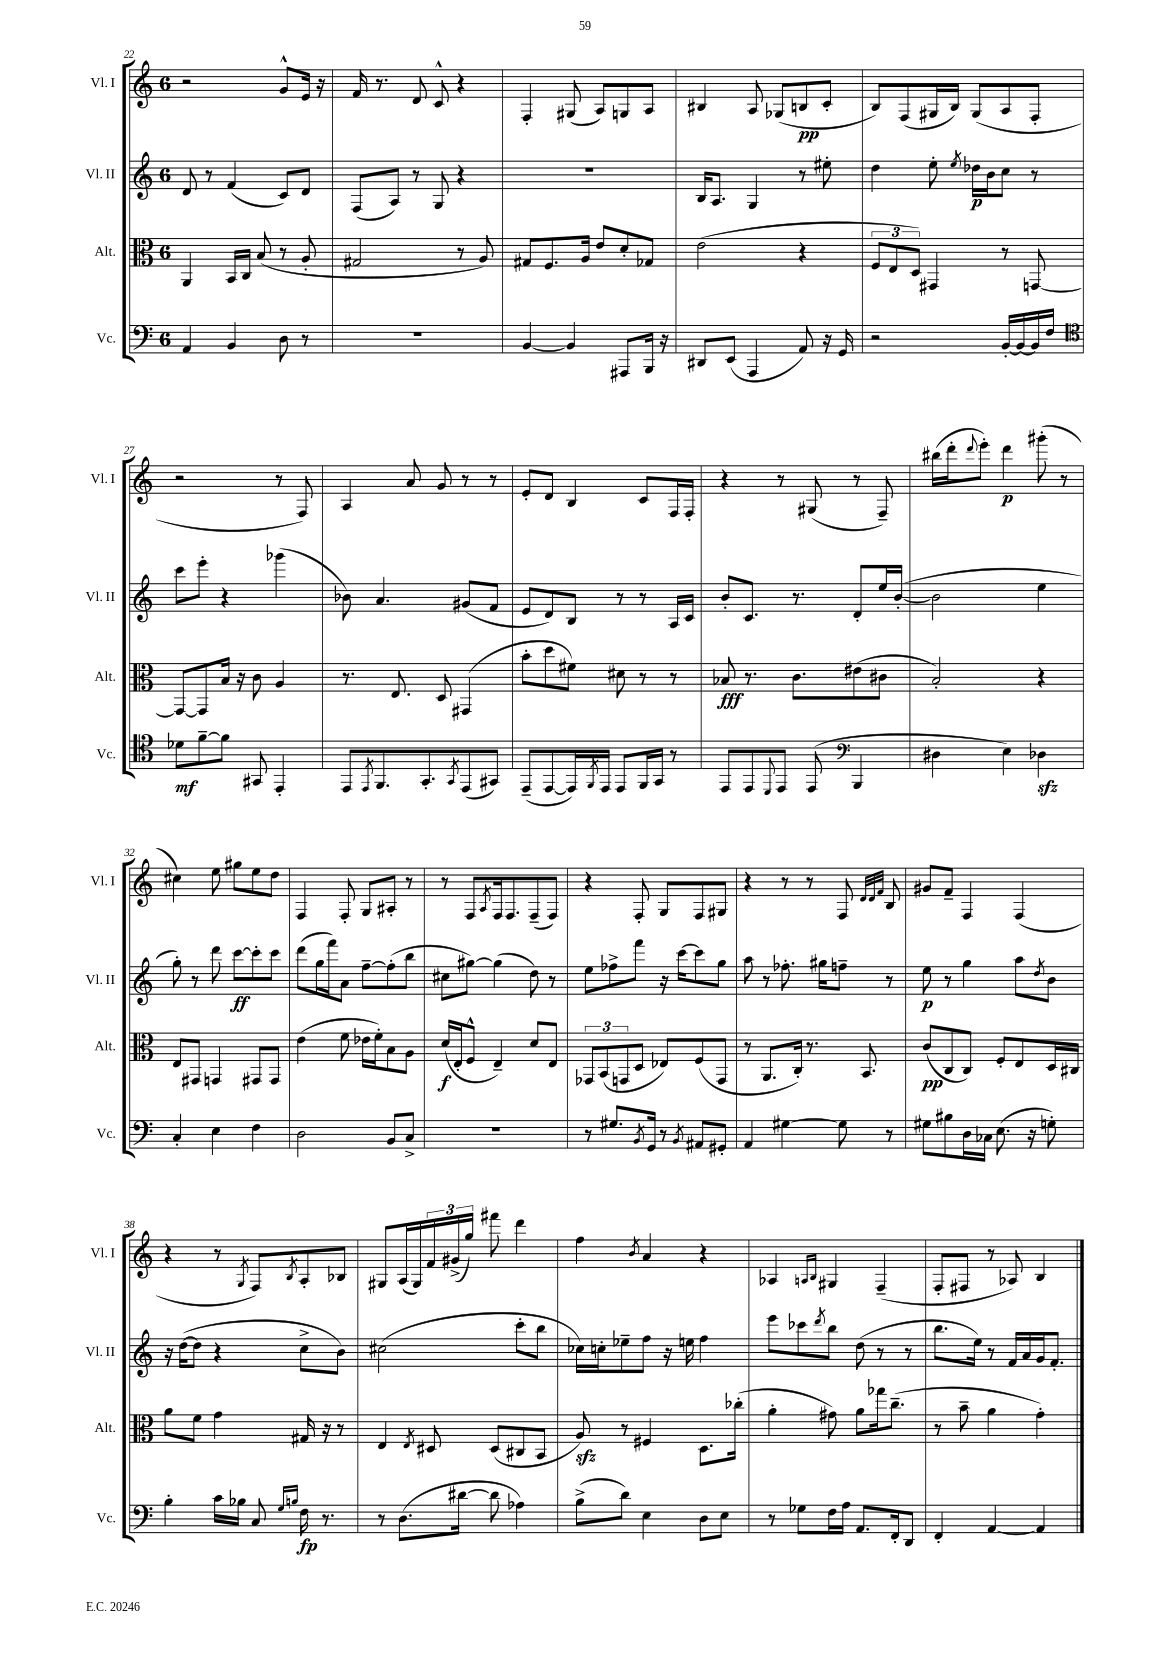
<<
\new StaffGroup <<
\new Staff = "s0" \with { instrumentName = "Vl. I" shortInstrumentName = "Vl. I" } {
    \clef treble \key c \major \once \override Staff.TimeSignature.style = #'single-digit \time 6/8
    r2 g'8-^ e'16 r16 |
    f'16 r8. d'8 c'8-^ r4 |
    f4-. gis8( a8) g8 a8 |
    bis4 a8 ges8( b8\pp c'8-. |
    b8) f8( gis16 b16) gis8( a8 f8-. |
    r2 r8 f8) |
    a4 a'8 g'8 r8 r8 |
    e'8-. d'8 b4 c'8 f16 f16-. |
    r4 r8 gis8( r8 f8--) |
    bis''16( d'''16-. \appoggiatura { d'''8 } e'''8-.) d'''4\p gis'''8-.( r8 |
    cis''4) e''8 gis''8 e''8 d''8 |
    f4 f8-. g8 ais8-. r8 |
    r8 f8 \acciaccatura { a8 } f16 f8. f8--( f8) |
    r4 f8-. g8 f8 gis8 |
    r4 r8 r8 f8 \grace { d'32 d'32 f'32 } b8 |
    gis'8 f'8-- f4 f4( |
    r4 r8 \acciaccatura { g8 } f8) \acciaccatura { b8 } a8-. bes8 |
    gis8 a16( gis16) \tuplet 3/2 { f'16 gis'16->( g''16) } fis'''8 d'''4 |
    f''4 \acciaccatura { b'8 } a'4 r4 |
    aes4 \grace { a16 b16 } gis4 f4--( |
    f8-. fis8 r8 aes8) b4 \bar "|." |
}
\new Staff = "s1" \with { instrumentName = "Vl. II" shortInstrumentName = "Vl. II" } {
    \clef treble \key c \major \once \override Staff.TimeSignature.style = #'single-digit \time 6/8
    d'8 r8 f'4( c'8) d'8 |
    f8( a8) r8 g8 r4 |
    R2. |
    b16 a8. g4 r8 eis''8-. |
    d''4 e''8-. \acciaccatura { e''8 } des''16\p b'16 c''8 r8 |
    c'''8 e'''8-. r4 ges'''4( |
    bes'8) a'4. gis'8( f'8 |
    e'8 d'8) b8 r8 r8 a16 c'16 |
    b'8-. c'8. r8. d'8-. e''16 b'16~-.( |
    b'2 e''4 |
    g''8-.) r8 d'''8 c'''8~\ff c'''8-. c'''8 |
    d'''8( g''16 f'''16) a'8 f''8~-- f''8-.( b''8 |
    cis''8 gis''8~) gis''4( d''8) r8 |
    e''8 fes''8-> f'''8 r16 c'''16~ c'''8 g''8 |
    a''8 r8 fes''8.-. gis''16 f''8-- r8 |
    e''8\p r8 g''4 a''8 \acciaccatura { d''8 } b'8 |
    r16 d''16~( d''8 r4 c''8-> b'8) |
    cis''2( c'''8-. b''8 |
    ces''16) c''16-. ees''8-- f''8 r16 e''16 f''4 |
    e'''8 ces'''8 \acciaccatura { d'''8 } b''8 d''8( r8 r8 |
    b''8. e''16) r8 f'16 a'16 g'16 f'8.-. \bar "|." |
}
\new Staff = "s2" \with { instrumentName = "Alt." shortInstrumentName = "Alt." } {
    \clef alto \key c \major \once \override Staff.TimeSignature.style = #'single-digit \time 6/8
    a,4 b,16 c16 b8( r8 a8-. |
    gis2 r8 a8) |
    gis8 f8. a16 e'8 d'8-. ges8 |
    e'2( r4 |
    \tuplet 3/2 { f8 e8 d8) } gis,4 r8 g,8~ |
    g,8~ g,8 b16 r16 c'8 a4 |
    r8. e8. d8 gis,4( |
    b'8-. d''8 fis'8) dis'8 r8 r8 |
    bes8\fff r8. c'8. eis'8( cis'8 |
    b2-.) r4 |
    e8 gis,8 g,4 gis,8 gis,8 |
    e'4( f'8 ees'16 f'16-.) b8 a8 |
    d'16\f( e16-. f8-^ e4--) d'8 e8 |
    \tuplet 3/2 { ges,8 b,8( g,8 } d8 ees8) f8( g,8 |
    r8 a,8. c16-.) r8. b,8. |
    c'8\pp( c8 c8) f8-. e8 d16 cis16 |
    a'8 f'8 g'4 gis16 r16 r8 |
    e4 \acciaccatura { e8 } dis8 dis8( cis8 b,8 |
    a8\sfz) r8 fis4 d8. ces''16-.( |
    a'4-. gis'8) a'8 ges''16 c''8.--( |
    r8 b'8-- a'4 g'4-.) \bar "|." |
}
\new Staff = "s3" \with { instrumentName = "Vc." shortInstrumentName = "Vc." } {
    \clef bass \key c \major \once \override Staff.TimeSignature.style = #'single-digit \time 6/8
    a,4 b,4 d8 r8 |
    R2. |
    b,4~ b,4 ais,,8 b,,16 r16 |
    dis,8 e,8( a,,4 a,8) r16 g,16 |
    r2 b,16~-. b,16~ b,16 f16 |
    \clef tenor des'8\mf f'8~-- f'8 gis,8 e,4-. |
    e,8 \acciaccatura { e,8 } f,8. g,8.-. \acciaccatura { g,8 } e,8( gis,8) |
    e,8--( e,8~ e,16) \acciaccatura { f,8 } e,16 e,8 f,16 g,16 r8 |
    e,8 e,8 \appoggiatura { d,8 } e,8 e,8( \clef bass b,,4 |
    dis4 e4) des4\sfz |
    c4-. e4 f4 |
    d2 b,8 c8-> |
    R2. |
    r8 gis8. \acciaccatura { b,8 } g,16 r8 \acciaccatura { b,8 } ais,8 gis,8-. |
    a,4 gis4~ gis8 r8 |
    gis8 bis8 d16 ces16 e8.( r16 g8-.) |
    b4-. c'16 bes16 c8 \grace { g16 b16 } f16\fp r8. |
    r8 d8.( dis'16~ dis'8 aes4) |
    b8->( d'8) e4 d8 e8 |
    r8 ges8 f16 a16 a,8. f,16-. d,8 |
    f,4-. a,4~ a,4 \bar "|." |
}
>>
>>
\layout { \context { \Score currentBarNumber = #22 } }
